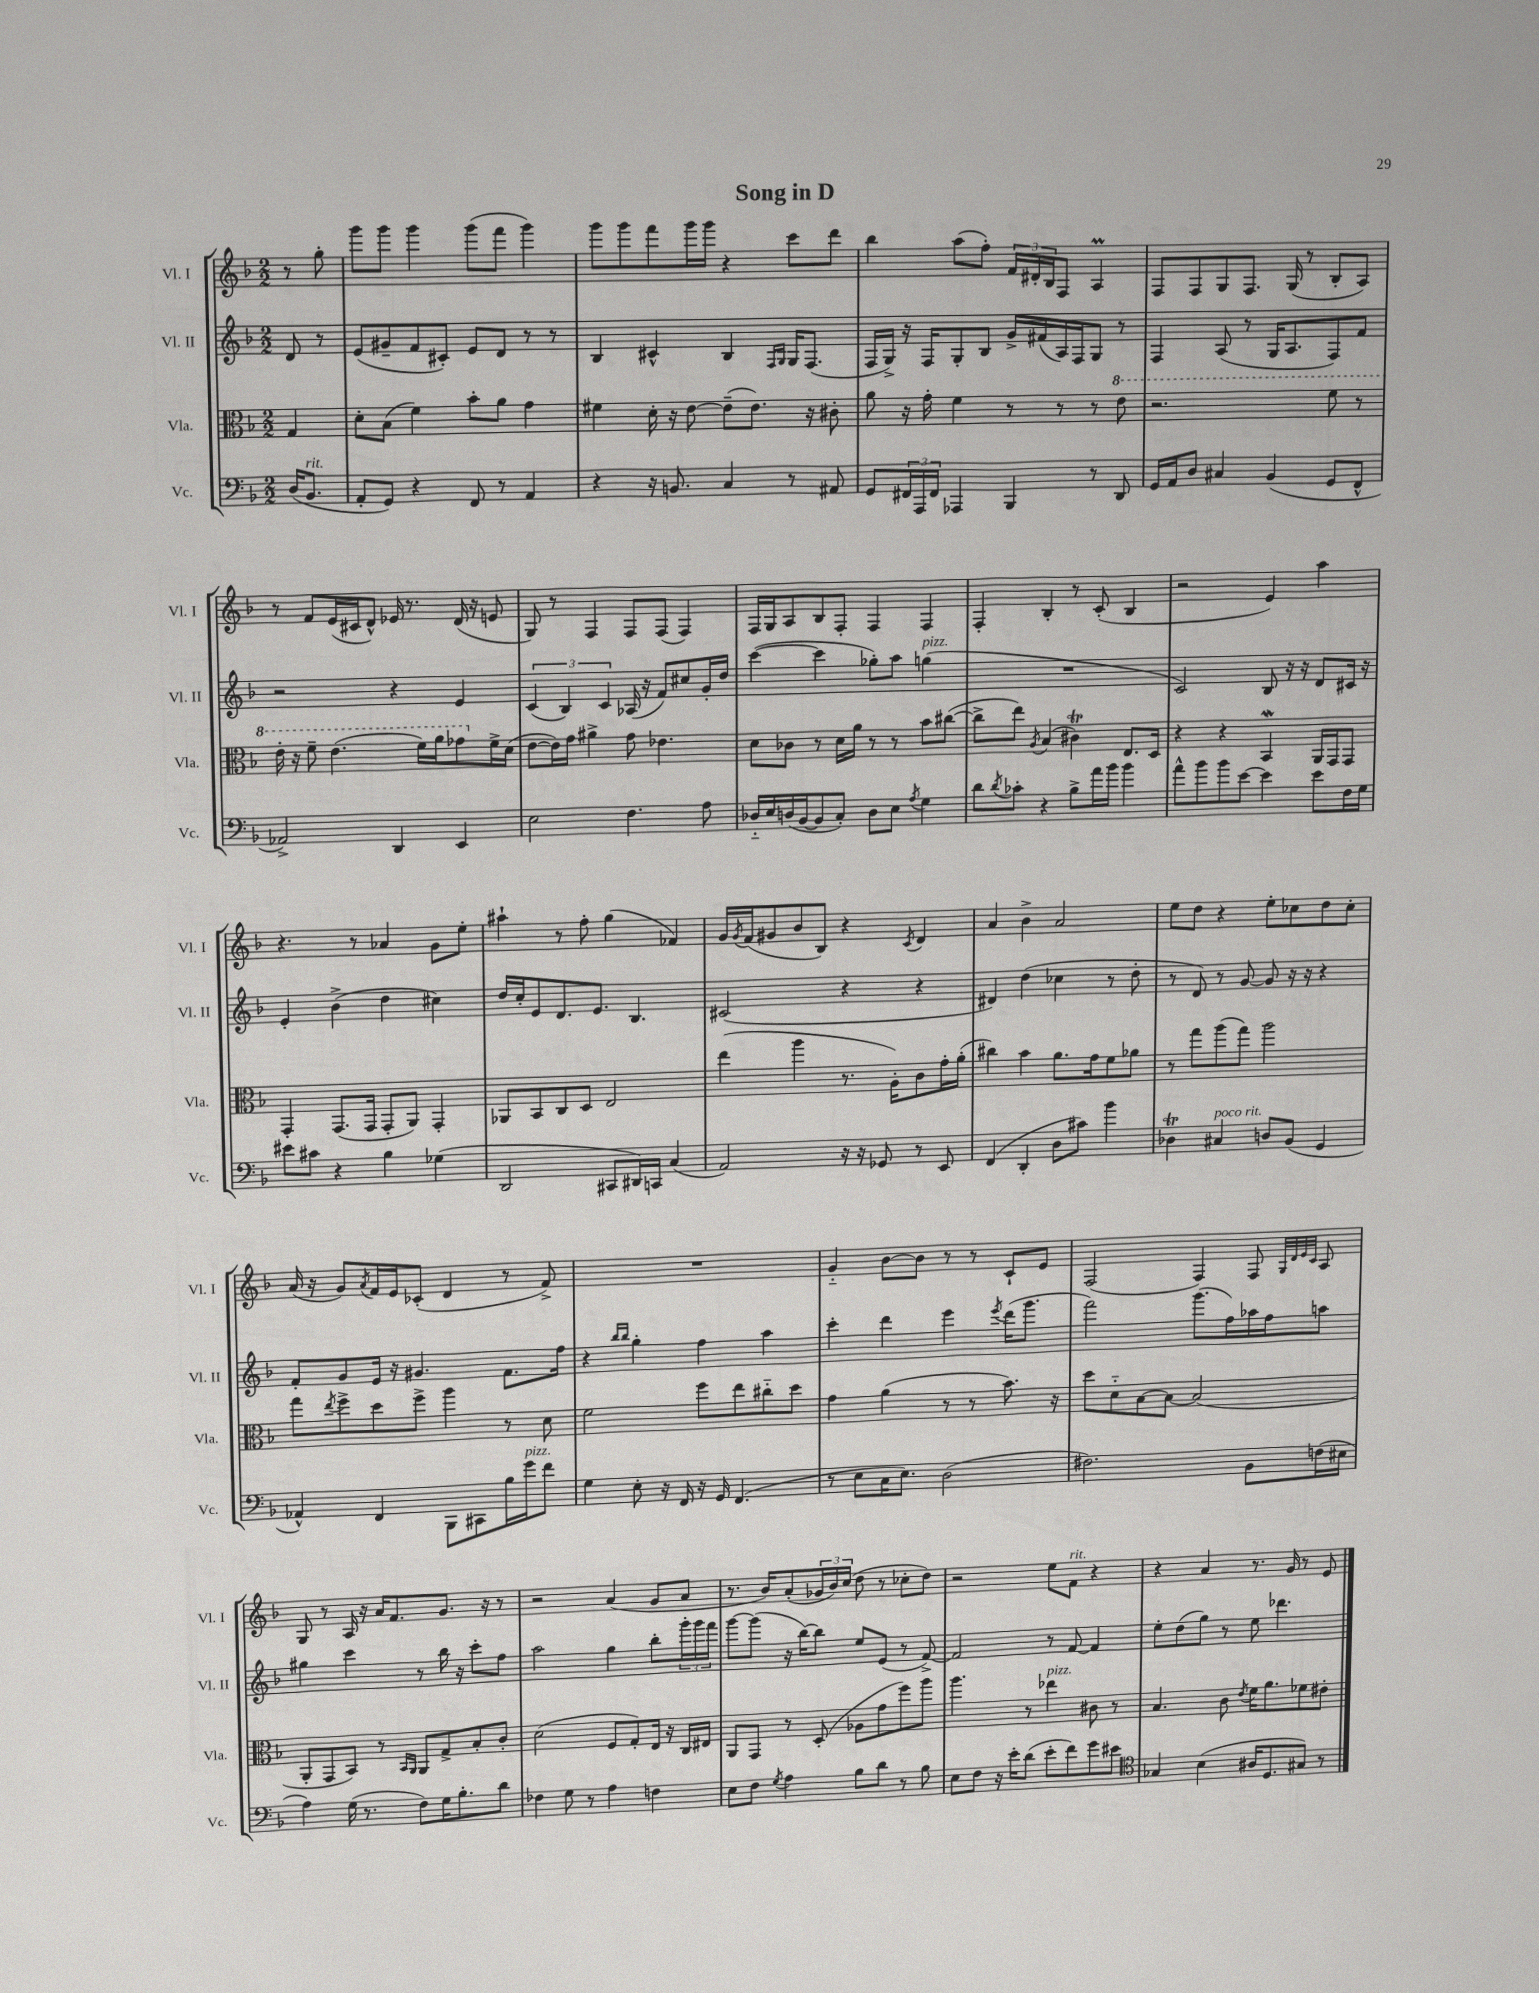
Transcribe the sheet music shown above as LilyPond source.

\header { title = "Song in D" }
<<
\new StaffGroup <<
\new Staff = "s0" \with { instrumentName = "Vl. I" shortInstrumentName = "Vl. I" } {
    \clef treble \key f \major \numericTimeSignature \time 2/2 \partial 4
    r8 g''8-. |
    g'''8 g'''8 g'''4 g'''8( f'''8 g'''4) |
    g'''8 g'''8 f'''8 g'''16 g'''16 r4 c'''8 d'''8 |
    bes''4 a''8( f''8-.) \tuplet 3/2 { f'16 dis'16-. bes16 } f8 a4\prall |
    f8 f8 g8 f8. g16( r8 bes8-. a8) |
    r8 f'8 e'16( cis'16 d'8-^) ees'16 r8. d'16( r16 e'8 |
    g8) r8 f4 f8 f8( f4) |
    f16 g16 a8 bes8 f8-. f4 f4 |
    f4-. bes4-. r8 c'8-.( bes4 |
    r2 e'4) a''4 |
    r4. r8 aes'4 g'8 e''8-. |
    ais''4-! r8 f''8-. g''4( fes'4) |
    g'16 \acciaccatura { g'8 } f'16( gis'8 bes'8 bes8) r4 \acciaccatura { c'8 } d'4 |
    a'4 bes'4-> a'2 |
    e''8 d''8 r4 e''8-. ces''8 d''8 ces''8-. |
    a'16( r16 g'8) \acciaccatura { a'8 } f'16 e'16 ces'8-.( d'4 r8 f'8->) |
    R1 |
    g'4-_ bes'8~ bes'8 r8 r8 c'8-! e'8 |
    f2( f4) f8 \grace { g32 d'32 e'32 c'32 } a8 |
    g8 r8 a16 r16 a'16 f'8. g'8. r16 r8 |
    r2 a'4( g'8 a'8 |
    r8. bes'16) a'8-.( \tuplet 3/2 { ges'16 bes'16) c''16( } d''8 r8 ces''8-. d''8) |
    r2 e''8 f'8^\markup { \italic "rit." } r4 |
    r4 a'4 r8. g'16 r8 e'8 \bar "|." |
}
\new Staff = "s1" \with { instrumentName = "Vl. II" shortInstrumentName = "Vl. II" } {
    \clef treble \key f \major \numericTimeSignature \time 2/2 \partial 4
    d'8 r8 |
    e'8( gis'8-- f'8 cis'8-.) e'8 d'8 r8 r8 |
    bes4 cis'4-^ bes4 \grace { f16 g16 } g16 f8.( |
    f16 g16->) r16 f16 g8-. bes8 g'16-> fis'16( a16) f16 g8 r8 |
    f4 a8( r8 g16 a8. f8) f'8 |
    r2 r4 e'4 |
    \tuplet 3/2 { c'4( bes4) c'4 } aes16( r16 f'8) cis''8 g'16-. d''16 |
    c'''4~( c'''4 ges''8-.) a''8 g''4^\markup { \italic "pizz." }( |
    R1 |
    c'2) bes8 r16 r16 d'8 cis'16 r16 |
    e'4-. bes'4->( d''4 cis''4) |
    d''16 c''16-. e'8 d'8. e'8. bes4. |
    cis'2( r4 r4 |
    dis'4) d''4( ces''4 r8 d''8-. |
    r8 d'8) r8 g'8~ g'8 r16 r16 r4 |
    f'8-. g'8 e'16 r16 gis'4. f'8. f''16 |
    r4 \grace { bes''16 bes''16 } g''4-. f''4 a''4 |
    c'''4-. d'''4 e'''4 \acciaccatura { e'''8 } d'''16( g'''8. |
    f'''2) g'''8.( f''16) aes''16 f''16 a''8 |
    gis''4 c'''4 r8 bes''16 r16 c'''8-. f''8 |
    a''2 g''4 bes''8-. \tuplet 3/2 { g'''16-. g'''16 f'''16 } |
    g'''8~ g'''8( r16 bes''16~) bes''8 e''8 e'8( r8 f'8~->) |
    f'2 r8 f'8~ f'4 |
    e''8-. d''8( g''8) r8 e''8 des'''4. \bar "|." |
}
\new Staff = "s2" \with { instrumentName = "Vla." shortInstrumentName = "Vla." } {
    \clef alto \key f \major \numericTimeSignature \time 2/2 \partial 4
    g4 |
    d'8-. bes8( f'4) bes'8-. a'8 g'4 |
    fis'4 d'16-. r16 e'8~ e'8--( e'8.) r16 cis'8-. |
    a'8 r16 g'16-. f'4 r8 r8 r8 \ottava #1 e''8 |
    r2. f''8 r8 |
    e''16-. r16 f''8-- e''4.( f''16) a''16 ges''8 \ottava #0 f'16-> d'16( |
    e'8~ e'16) g'16 ais'4-> g'8 ees'4. |
    d'8 ces'8 r8 d'16 a'16 r8 r8 bes'8 cis''8~( |
    cis''8-> e''8) \acciaccatura { a8 } bes4( cis'4\trill) e8. d16 |
    r4 r4 bes,4\mordent a,16 g,16 g,8 |
    g,4-. g,8.( g,16 g,8-. a,8) g,4-. |
    aes,8 bes,8 c8 d8 e2 |
    e''4( a''4 r8. a16-.) c'8 g'16-. a'16-.( |
    cis''4) bes'4 a'8. g'16 f'8 aes'8 |
    r8 g''8 a''8( g''8) a''2 |
    g''8 \acciaccatura { e''8 } f''8-> d''8 f''8-> a''4 r8 d'8 |
    f'2 f''8 e''8 cis''8-_ d''8 |
    g'4 a'4( r8 r8 bes'8.) r16 |
    d''8 d'8-_ bes8~ bes8~ bes2( |
    a,8-. g,8 bes,8) r8 \grace { bes,16 a,16 } a,8 g8-> bes8-. c'8-. |
    d'2( f8 g8-.) e16 r16 c16 eis16 |
    a,8 g,8 r8 d8-.( aes8 g'8 f''8) a''8 |
    a''4. r8 ees''4^\markup { \italic "pizz." } cis'8 r8 |
    bes4. c'8 \acciaccatura { e'8 } f'16 a'8. fes'8 eis'8-. \bar "|." |
}
\new Staff = "s3" \with { instrumentName = "Vc." shortInstrumentName = "Vc." } {
    \clef bass \key f \major \numericTimeSignature \time 2/2 \partial 4
    d16( bes,8.^\markup { \italic "rit." } |
    a,8-. g,8) r4 f,8 r8 a,4 |
    r4 r16 b,8. c4 r8 ais,8 |
    g,8 \tuplet 3/2 { fis,16 a,,16 fis,16 } aes,,4 bes,,4 r8 d,8 |
    g,16 a,16 d8 cis4 bes,4( g,8 f,8-^ |
    aes,2->) d,4 e,4 |
    e2 f4. a8 |
    des16-_ e16 d16( bes,16~ bes,8 c8-.) d8 e8 \acciaccatura { a8 } g4 |
    d'8 \acciaccatura { d'8 } ces'8-. r4 bes8-> a'16 bes'16 bes'4 |
    a'8-^ bes'8 bes'8 e'8~ e'4 e'8 f16 g16 |
    eis'8 cis'8 r4 bes4 ges4( |
    d,2 cis,8 dis,16) c,16 c4( |
    a,2) r16 r16 ges,8 r8 e,8 |
    f,4( d,4-. d8 cis'8) bes'4 |
    des4\trill cis4^\markup { \italic "poco rit." } d8 bes,8( g,4 |
    aes,4-^) f,4 bes,,8 cis,8 bes16 g'16^\markup { \italic "pizz." } f'8 |
    g4 e8-. r16 f,16 r16 g,16 f,4.( |
    r8 e8 c16 e8.) d2( |
    fis2.) bes,8 f16( eis16 |
    a4) g16( r8. f8) g16 bes8.-. d'8 |
    fes4 g8 r8 a4 f4 |
    e8 f8 \acciaccatura { g8 } a4 bes8 d'8 r8 bes8 |
    e8 f8 r16 e'16-. d'8( e'8-. f'8) g'8 eis'8 |
    \clef tenor ges4 bes4( ais16 d8. gis8) r8 \bar "|." |
}
>>
>>
\layout { \context { \Score \remove "Bar_number_engraver" } }
